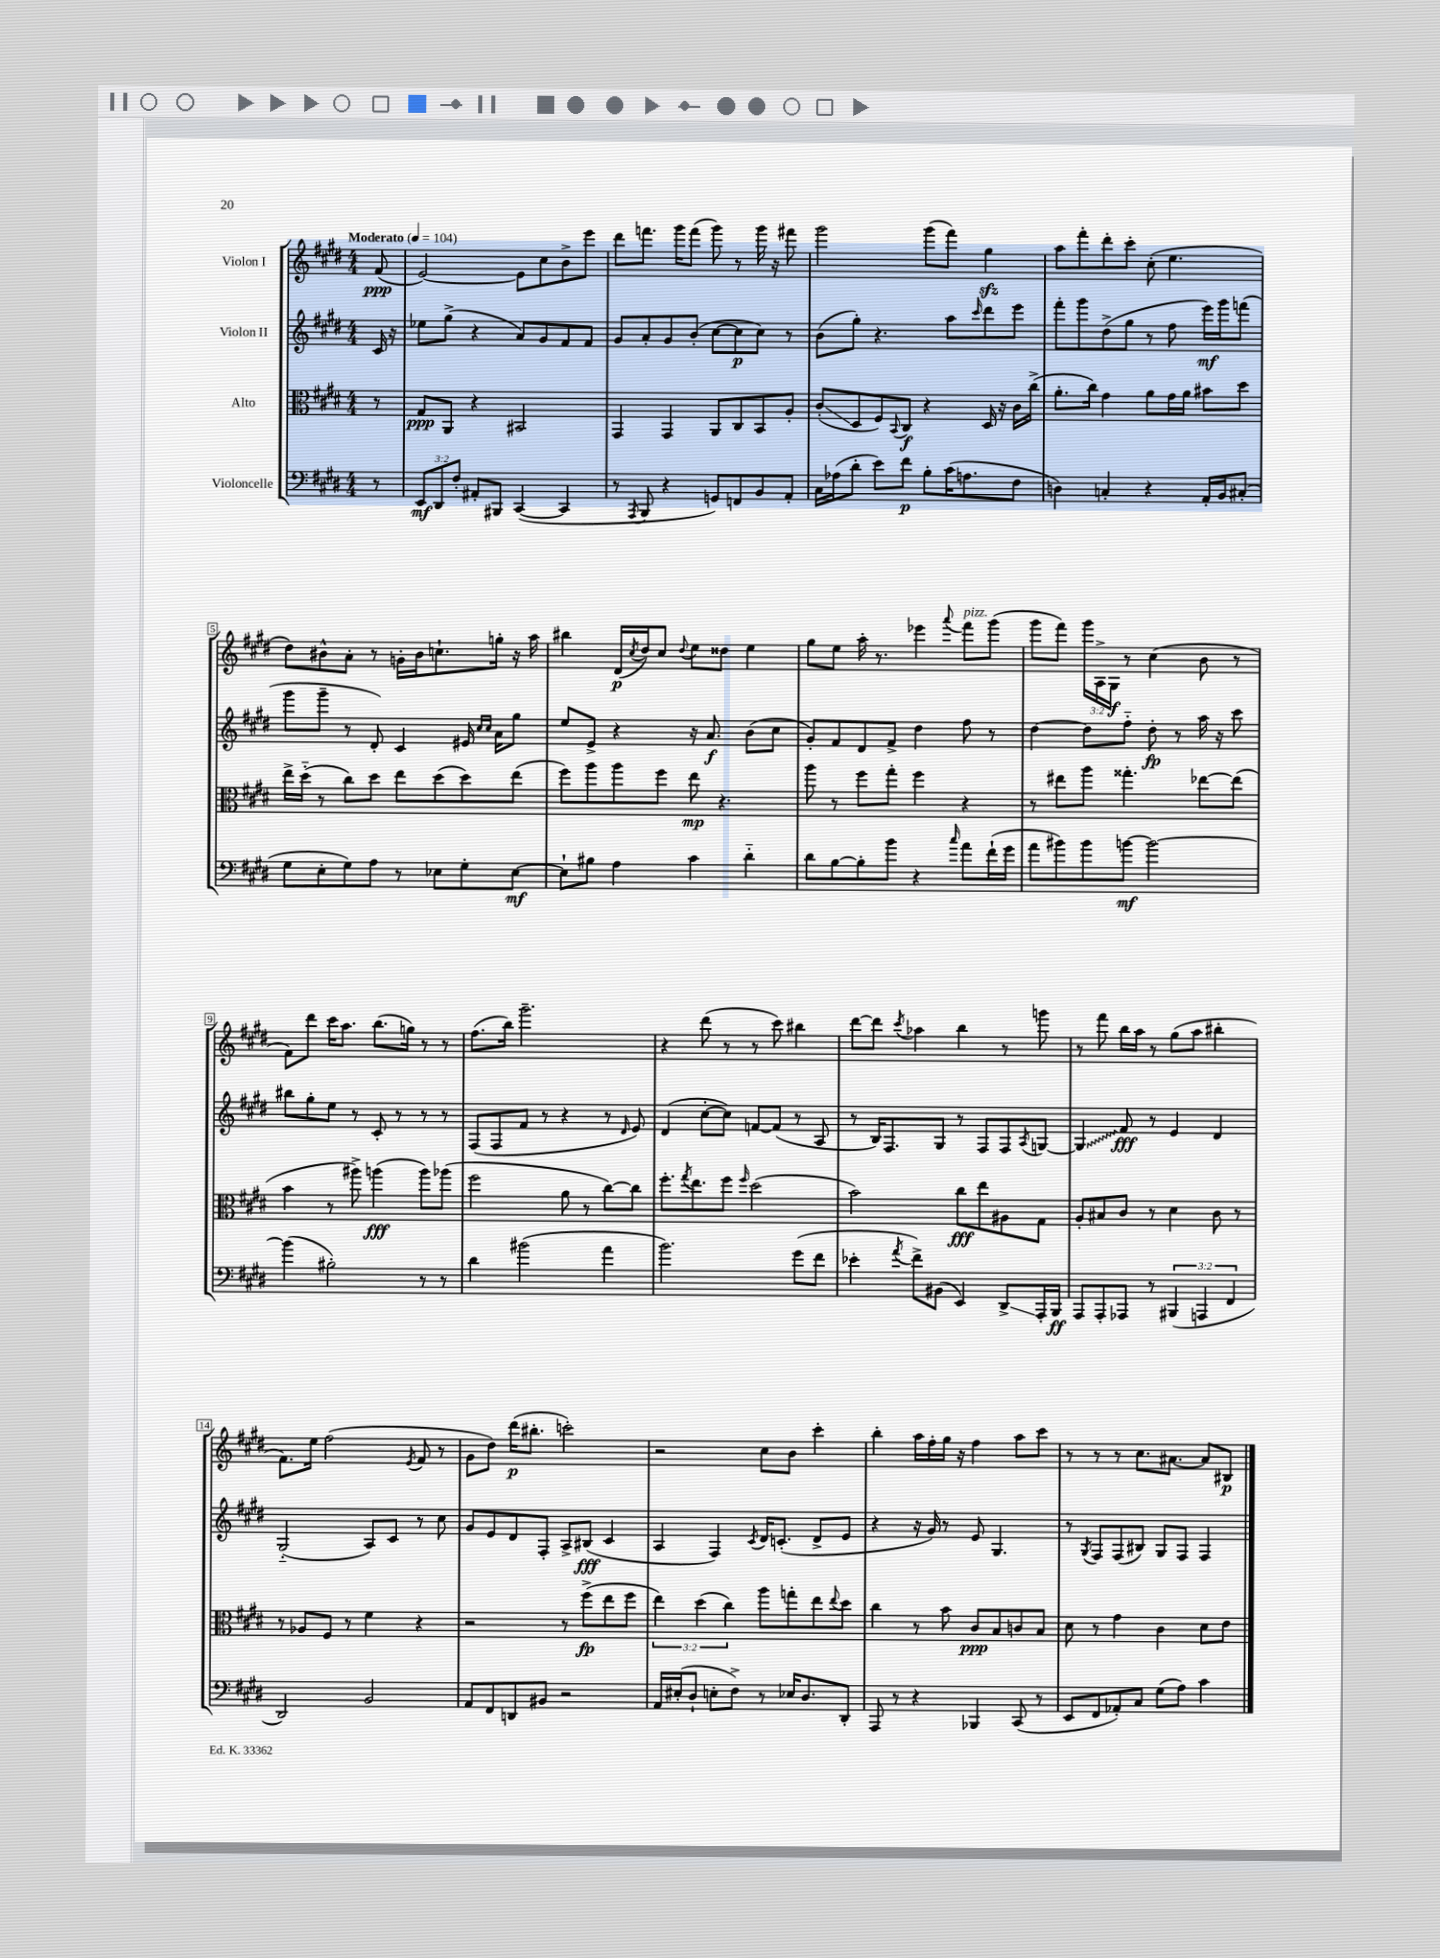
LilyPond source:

<<
\new StaffGroup <<
\new Staff = "s0" \with { instrumentName = "Violon I" } {
    \clef treble \key e \major \numericTimeSignature \time 4/4 \override Staff.TupletNumber.text = #tuplet-number::calc-fraction-text \partial 8 \tempo "Moderato" 4 = 104
    fis'8\ppp( |
    e'2~) e'8 cis''8 b'8-> e'''8 |
    dis'''8 f'''8. gis'''16 f'''8( gis'''8) r8 gis'''16 r16 fis'''8 |
    gis'''2 gis'''8( fis'''8) gis''4\sfz |
    a''8 fis'''8-. dis'''8-. cis'''8-. cis''8-.( e''4. |
    dis''8) bis'8-^ a'8-. r8 g'16-. bis'16 c''8.-! g''16-. r16 a''16 |
    bis''4 dis'16\p( \acciaccatura { cis''8 } dis''16) cis''8 \appoggiatura { dis''8 } e''8 disis''8 e''4 |
    gis''8 e''8 a''16-. r8. ees'''4 \appoggiatura { a'''8 } fis'''8^\markup { \italic "pizz." } gis'''8( |
    gis'''8 fis'''8) \tuplet 3/2 { gis'''16 a16-> gis16\f } r8 cis''4( b'8 r8 |
    fis'8) dis'''8 cis'''16 a''8. b''8.( g''16) r8 r8 |
    fis''8.( b''16) gis'''2.-- |
    r4 dis'''8( r8 r8 cis'''8) bis''4 |
    dis'''8~ dis'''8 \acciaccatura { cis'''8 } aes''4 b''4 r8 g'''8 |
    r8 fis'''8 b''16 a''16 r8 gis''8( a''8 bis''4-. |
    fis'8.) e''16 fis''2( \acciaccatura { e'8 } fis'8 r8 |
    gis'8 dis''8) dis'''16\p( bis''8.-. c'''2-.) |
    r2 cis''8 b'8 cis'''4-. |
    b''4-. a''16 fis''16-. gis''16 r16 fis''4 a''8 cis'''8 |
    r8 r8 r8 cis''8. ais'8.~ ais'8 bis8\p \bar "|." |
}
\new Staff = "s1" \with { instrumentName = "Violon II" } {
    \clef treble \key e \major \numericTimeSignature \time 4/4 \partial 8
    cis'16 r16 |
    ees''8 gis''8->( r4 a'8) gis'8 fis'8 fis'8 |
    gis'8 a'8-. gis'8 b'8-.( cis''8~ cis''8\p cis''8) r8 |
    b'8( gis''8-.) r4. a''8 \grace { cis'''16 } dis'''8 e'''8 |
    fis'''8-. gis'''8 dis''8->( gis''8 r8 fis''8 e'''16\mf) gis'''16 f'''8( |
    gis'''8 gis'''8-- r8 dis'8-.) cis'4 eis'16 \grace { cis''16 cis''16 } a'16 gis''8 |
    e''8 e'8-> r4 r16 a'8.\f b'8( cis''8 |
    gis'8-.) fis'8 dis'8 fis'8-> dis''4 fis''8 r8 |
    dis''4~ dis''8 fis''8-_ dis''8-.\fp r8 a''16 r16 cis'''8 |
    bis''8 gis''8-. e''8 r8 cis'8-. r8 r8 r8 |
    fis8( fis8 fis'8 r8 r4 r8 \grace { dis'16 } e'8) |
    dis'4( cis''8~-. cis''8) f'8~ f'8( r8 a8 |
    r8 b16) fis8. gis8 r8 fis8 fis8 \acciaccatura { a8 } g8~ |
    \once \override Glissando.style = #'zigzag g4\glissando fis'8\fff r8 e'4 dis'4 |
    gis2-_( a8) cis'8 r8 cis''8 |
    gis'8 e'8 dis'8 fis8-. a8-> bis8\fff( cis'4 |
    a4 fis4) \acciaccatura { cis'8 } dis'16 c'8.-.( dis'8-> e'8 |
    r4 r16 gis'16) r8 e'8 gis4. |
    r8 \acciaccatura { gis8 } fis8 fis8( bis8) gis8 fis8 fis4 \bar "|." |
}
\new Staff = "s2" \with { instrumentName = "Alto" } {
    \clef alto \key e \major \numericTimeSignature \time 4/4 \override Staff.TupletNumber.text = #tuplet-number::calc-fraction-text \partial 8
    r8 |
    gis8\ppp a,8 r4 bis,2 |
    gis,4 gis,4 a,8 cis8 b,8 a8-. |
    cis'8-.\glissando( dis8 fis8) \appoggiatura { b,8 } cis8\f r4 dis16 r16 cis'16 cis''16->( |
    a'8.-. cis''16) gis'4 a'8 gis'16 a'16 bis'8 dis''8 |
    e''16-> dis''16-_( r8 cis''8) dis''8 e''8 dis''8( dis''8) e''8( |
    fis''8) a''8 a''8 fis''8 e''8\mp r4. |
    a''8 r8 fis''8 gis''8-. fis''4 r4 |
    r8 eis''8 a''8 gisis''4.-. ees''8~ ees''8( |
    b'4 r8 ais''8->) a''4\fff( a''8) aes''8( |
    fis''2 a'8 r8 cis''8~) cis''8 |
    fis''8.-. \acciaccatura { gis''8 } e''8. fis''8 \grace { fis''16 } dis''2( |
    b'2) cis''8\fff e''8 ais8 gis8 |
    a8-. bis8 cis'8 r8 dis'4 cis'8 r8 |
    r8 aes8 fis8 r8 fis'4 r4 |
    r2 r8 fis''8->\fp( e''8 fis''8 |
    \tuplet 3/2 { e''4) dis''4( cis''4) } a''8 g''8-. e''8 \appoggiatura { e''8 } dis''8 |
    cis''4 r8 b'8 cis'8\ppp b8 c'8 b8 |
    dis'8 r8 gis'4 cis'4 dis'8 e'8 \bar "|." |
}
\new Staff = "s3" \with { instrumentName = "Violoncelle" } {
    \clef bass \key e \major \numericTimeSignature \time 4/4 \override Staff.TupletNumber.text = #tuplet-number::calc-fraction-text \partial 8
    r8 |
    \tuplet 3/2 { e,8\mf dis,8 fis8-. } ais,8-. bis,,8 cis,4~( cis,4 |
    r8 \acciaccatura { a,,8 } b,,8 r4 g,8) f,8 b,8 a,8-. |
    cis16 aes16( dis'8-. e'8) fis'8\p b8-. cis'16( a8. fis8 |
    d4) c4-. r4 a,16-. b,16 cis8-.( |
    gis8 e8-. gis8) a8 r8 ees8 gis8-. ees8~\mf |
    ees8-! bis8 a4 cis'4 dis'4-_ |
    dis'8 b8~ b8-. b'8 r4 \grace { cis''16 } a'8 fis'16-!( gis'16 |
    a'8 bis'8) bis'8 b'8~\mf b'2~ |
    b'4( bis2-.) r8 r8 |
    dis'4 bis'2( a'4 |
    b'2.) gis'8( fis'8 |
    ees'4-. \acciaccatura { a'8 } fis'8->) bis,8( e,4) dis,8->\glissando a,,16-. b,,16\ff |
    a,,8 a,,8-. aes,,8 r8 \tuplet 3/2 { bis,,4( a,,4 fis,4 } |
    dis,2) b,2 |
    a,8 fis,8 d,8 bis,8 r2 |
    a,16 eis16-.( dis8-! e8-. fis8->) r8 ees16 dis8. dis,8-. |
    a,,8 r8 r4 bes,,4 cis,8( r8 |
    e,8 fis,8 aes,8-.) cis8 gis8( a8) cis'4 \bar "|." |
}
>>
>>
\layout { \context { \Score \override BarNumber.stencil = #(make-stencil-boxer 0.1 0.3 ly:text-interface::print) } }
